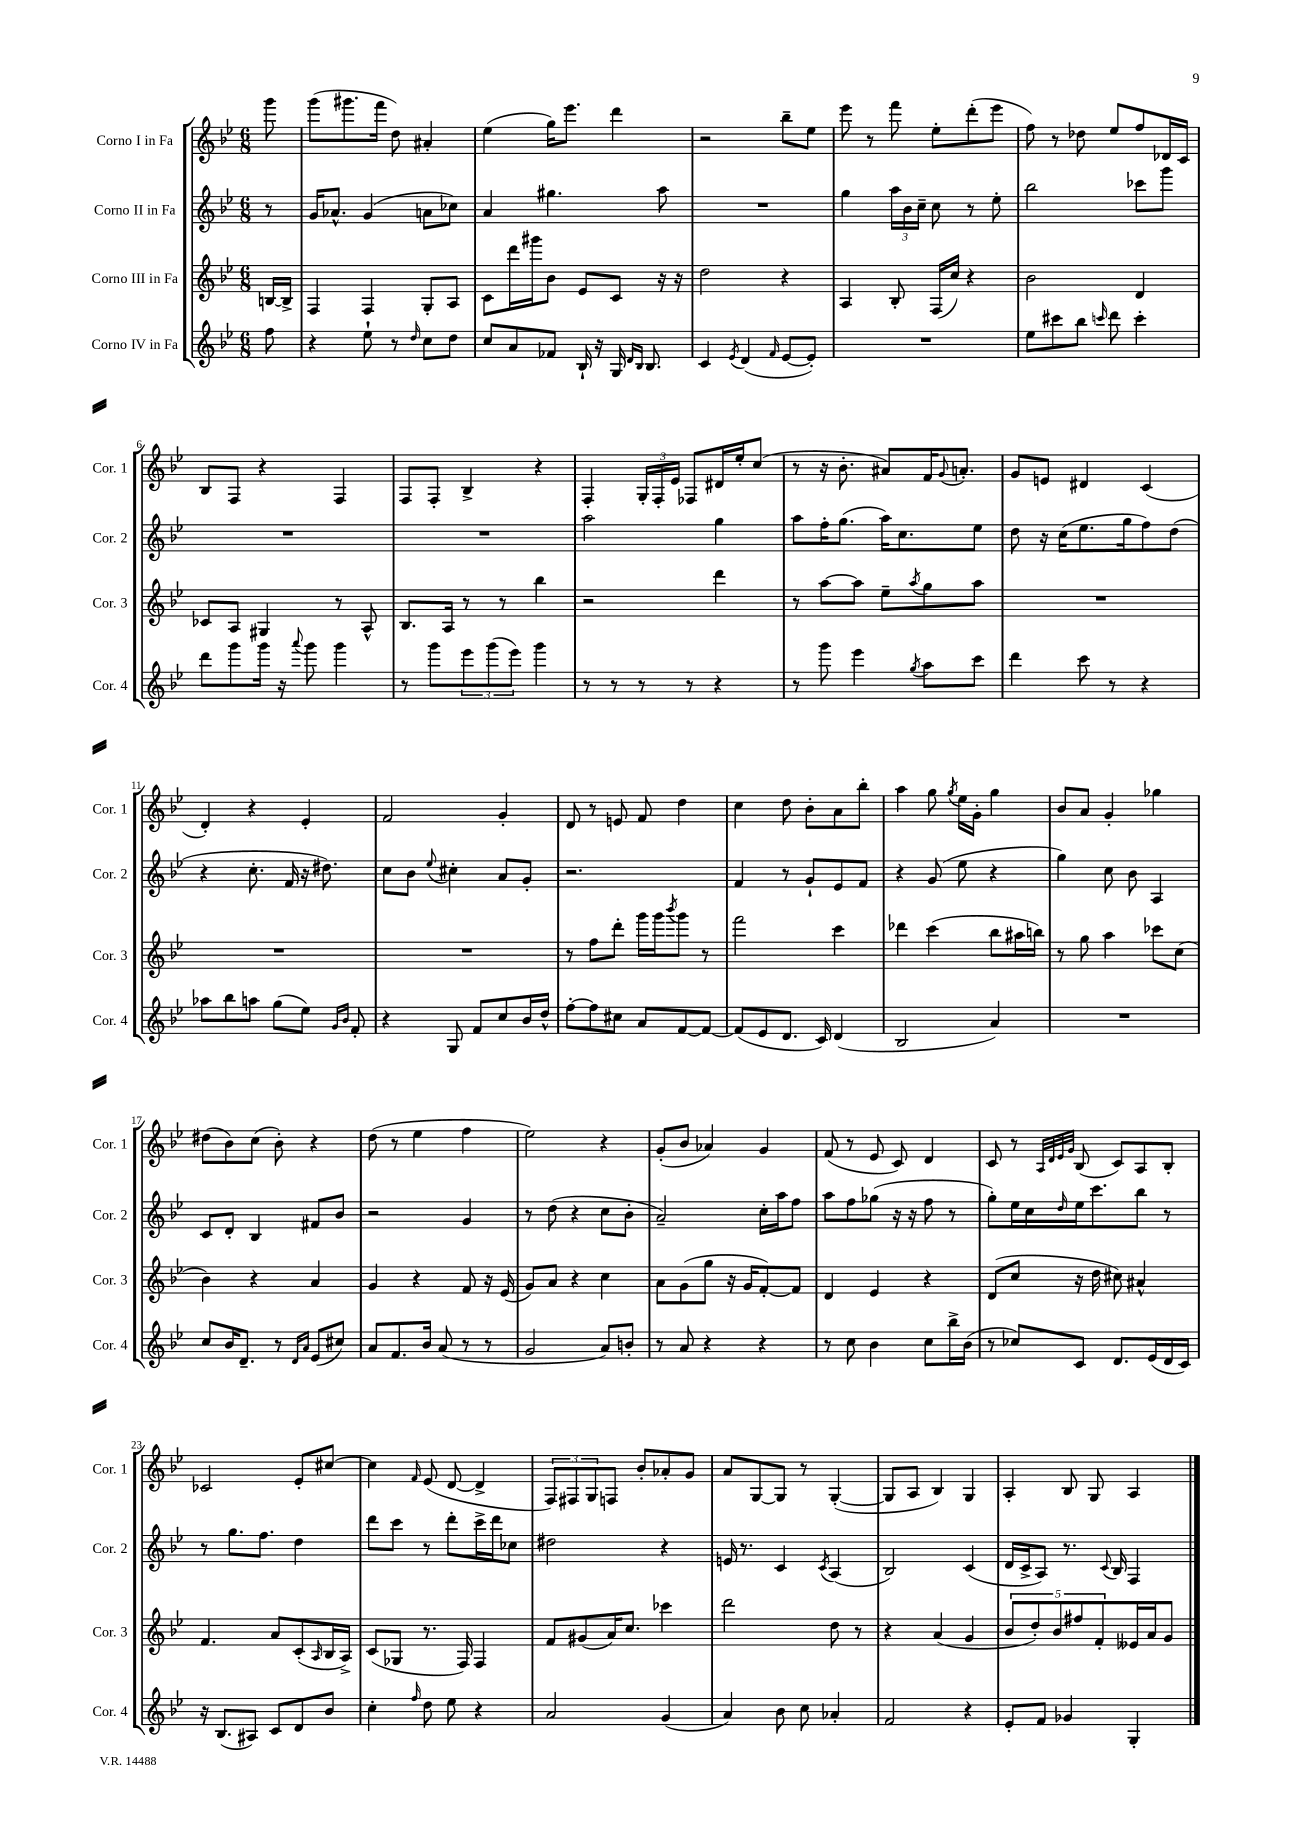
<<
\new StaffGroup <<
\new Staff = "s0" \with { instrumentName = "Corno I in Fa" shortInstrumentName = "Cor. 1" } {
    \clef treble \key bes \major \numericTimeSignature \time 6/8 \partial 8
    g'''8 |
    g'''8( gis'''8. f'''16 d''8) ais'4-. |
    ees''4( g''16) ees'''8. d'''4 |
    r2 bes''8-- ees''8 |
    ees'''8 r8 f'''8 ees''8-. d'''8-.( ees'''8 |
    f''8) r8 des''8 ees''8 f''8 des'16 c'16 |
    bes8 f8 r4 f4 |
    f8 f8-. bes4-> r4 |
    f4-. \tuplet 3/2 { g16-. f16-. ees'16 } fes8 dis'16 ees''16-. c''8( |
    r8 r16 bes'8.-. ais'8) f'16 \appoggiatura { g'8 } a'8.-. |
    g'8 e'8 dis'4 c'4( |
    d'4-.) r4 ees'4-. |
    f'2 g'4-. |
    d'8 r8 e'8 f'8 d''4 |
    c''4 d''8 bes'8-. a'8 bes''8-. |
    a''4 g''8 \acciaccatura { g''8 } ees''16 g'16-. g''4 |
    bes'8 a'8 g'4-. ges''4 |
    dis''8( bes'8) c''8( bes'8-.) r4 |
    d''8( r8 ees''4 f''4 |
    ees''2) r4 |
    g'8-.( bes'8 aes'4) g'4 |
    f'8( r8 ees'8 c'8) d'4 |
    c'8 r8 \grace { a32 d'32 ees'32 g'32 } bes8( c'8) a8 bes8-. |
    ces'2 ees'8-. cis''8~ |
    cis''4 \grace { f'16 } ees'8( d'8~ d'4-> |
    \tuplet 3/2 { f8) fis8 g8 } f8 bes'8-. aes'8-. g'8 |
    a'8 g8~ g8 r8 g4~-.( |
    g8 a8 bes4) g4 |
    a4-. bes8 g8 a4 \bar "|." |
}
\new Staff = "s1" \with { instrumentName = "Corno II in Fa" shortInstrumentName = "Cor. 2" } {
    \clef treble \key bes \major \numericTimeSignature \time 6/8 \partial 8
    r8 |
    g'16 aes'8.-^ g'4( a'8 ces''8) |
    a'4 gis''4. a''8 |
    R2. |
    g''4 \tuplet 3/2 { a''16 bes'16 c''16-- } c''8 r8 ees''8-. |
    bes''2 ces'''8 g'''8 |
    R2. |
    R2. |
    a''2 g''4 |
    a''8 f''16-. g''8.( a''16) c''8. ees''8 |
    d''8 r16 c''16( ees''8. g''16 f''8) d''8( |
    r4 c''8.-. f'16 r16 dis''8.) |
    c''8 bes'8 \appoggiatura { ees''8 } cis''4-. a'8 g'8-. |
    r2. |
    f'4 r8 g'8-! ees'8 f'8 |
    r4 g'8( ees''8 r4 |
    g''4) c''8 bes'8 a4 |
    c'8 d'8-. bes4 fis'8 bes'8 |
    r2 g'4 |
    r8 d''8( r4 c''8 bes'8-. |
    a'2--) c''16-. a''16 f''8 |
    a''8 f''8 ges''8( r16 r16 f''8 r8 |
    g''8-.) ees''16 c''16 \grace { d''16 } ees''16 c'''8. bes''8 r8 |
    r8 g''8. f''8. d''4 |
    d'''8 c'''8 r8 d'''8-. c'''16-> d'''16 ces''8 |
    dis''2 r4 |
    e'16 r8. c'4 \acciaccatura { c'8 } a4( |
    bes2) c'4( |
    d'16 c'16-> a8) r8. \appoggiatura { c'8 } bes16 f4 \bar "|." |
}
\new Staff = "s2" \with { instrumentName = "Corno III in Fa" shortInstrumentName = "Cor. 3" } {
    \clef treble \key bes \major \numericTimeSignature \time 6/8 \partial 8
    b16~ b16-> |
    f4 f4 g8-. a8 |
    c'8 d'''16 gis'''16 bes'8 ees'8 c'8 r16 r16 |
    d''2 r4 |
    a4 bes8-. f16( c''16) r4 |
    bes'2 d'4 |
    ces'8 a8 gis4 r8 a8-^ |
    bes8. a16 r8 r8 bes''4 |
    r2 d'''4 |
    r8 a''8~ a''8 ees''8-- \acciaccatura { a''8 } g''8 a''8 |
    R2. |
    R2. |
    R2. |
    r8 f''8 d'''8-. g'''16 g'''16 \acciaccatura { bes'''8 } g'''8 r8 |
    f'''2 c'''4 |
    des'''4 c'''4( bes''8 ais''16 b''16) |
    r8 g''8 a''4 ces'''8 c''8( |
    bes'4) r4 a'4 |
    g'4 r4 f'8 r16 ees'16( |
    g'8) a'8 r4 c''4 |
    a'8 g'8( g''8 r16 g'16 f'8~-.) f'8 |
    d'4 ees'4 r4 |
    d'8( c''8 r16 d''16 cis''8) ais'4-^ |
    f'4. a'8 c'8-.( \grace { a16 } bes16 a16->) |
    c'8( ges8 r8. f16) f4 |
    f'8 gis'8( a'16) c''8. ces'''4 |
    d'''2 d''8 r8 |
    r4 a'4( g'4 |
    \tuplet 5/4 { bes'8 d''8-.) bes'8 fis''8 f'8-. } eeses'16 a'16 g'8 \bar "|." |
}
\new Staff = "s3" \with { instrumentName = "Corno IV in Fa" shortInstrumentName = "Cor. 4" } {
    \clef treble \key bes \major \numericTimeSignature \time 6/8 \partial 8
    f''8 |
    r4 ees''8-! r8 \grace { d''16 } c''8 d''8 |
    c''8 a'8 fes'8 bes16-! r16 g16 \grace { d'16 bes16 } bes8. |
    c'4 \acciaccatura { ees'8 } d'4( \grace { f'16 } ees'8~ ees'8-.) |
    R2. |
    ees''8 cis'''8 bes''8 \grace { c'''16 } d'''8 c'''4-. |
    d'''8 g'''8 g'''16 r16 \appoggiatura { a'''8 } g'''8 g'''4 |
    r8 g'''8 \tuplet 3/2 { ees'''8 g'''8( ees'''8) } g'''4 |
    r8 r8 r8 r8 r4 |
    r8 g'''8 ees'''4 \acciaccatura { g''8 } a''8 c'''8 |
    d'''4 c'''8 r8 r4 |
    aes''8 bes''8 a''8 g''8( ees''8) \grace { g'16 bes'16 } f'8-. |
    r4 g8 f'8 c''8 bes'16 d''16-^ |
    f''8~-. f''8 cis''8 a'8 f'8~ f'8~ |
    f'8( ees'8 d'8. c'16) d'4( |
    bes2 a'4) |
    R2. |
    c''8 bes'16 d'8.-- r8 \grace { d'16 a'16 } ees'8( cis''8) |
    a'8 f'8. bes'16 a'8( r8 r8 |
    g'2 a'8) b'8-. |
    r8 a'8 r4 r4 |
    r8 c''8 bes'4 c''8 bes''16-> bes'16( |
    r8 ces''8) c'8 d'8. ees'16( d'16 c'16) |
    r16 bes8.( ais8) c'8 d'8 bes'8 |
    c''4-. \grace { f''16 } d''8 ees''8 r4 |
    a'2 g'4( |
    a'4) bes'8 c''8 aes'4-. |
    f'2 r4 |
    ees'8-. f'8 ges'4 g4-. \bar "|." |
}
>>
>>
